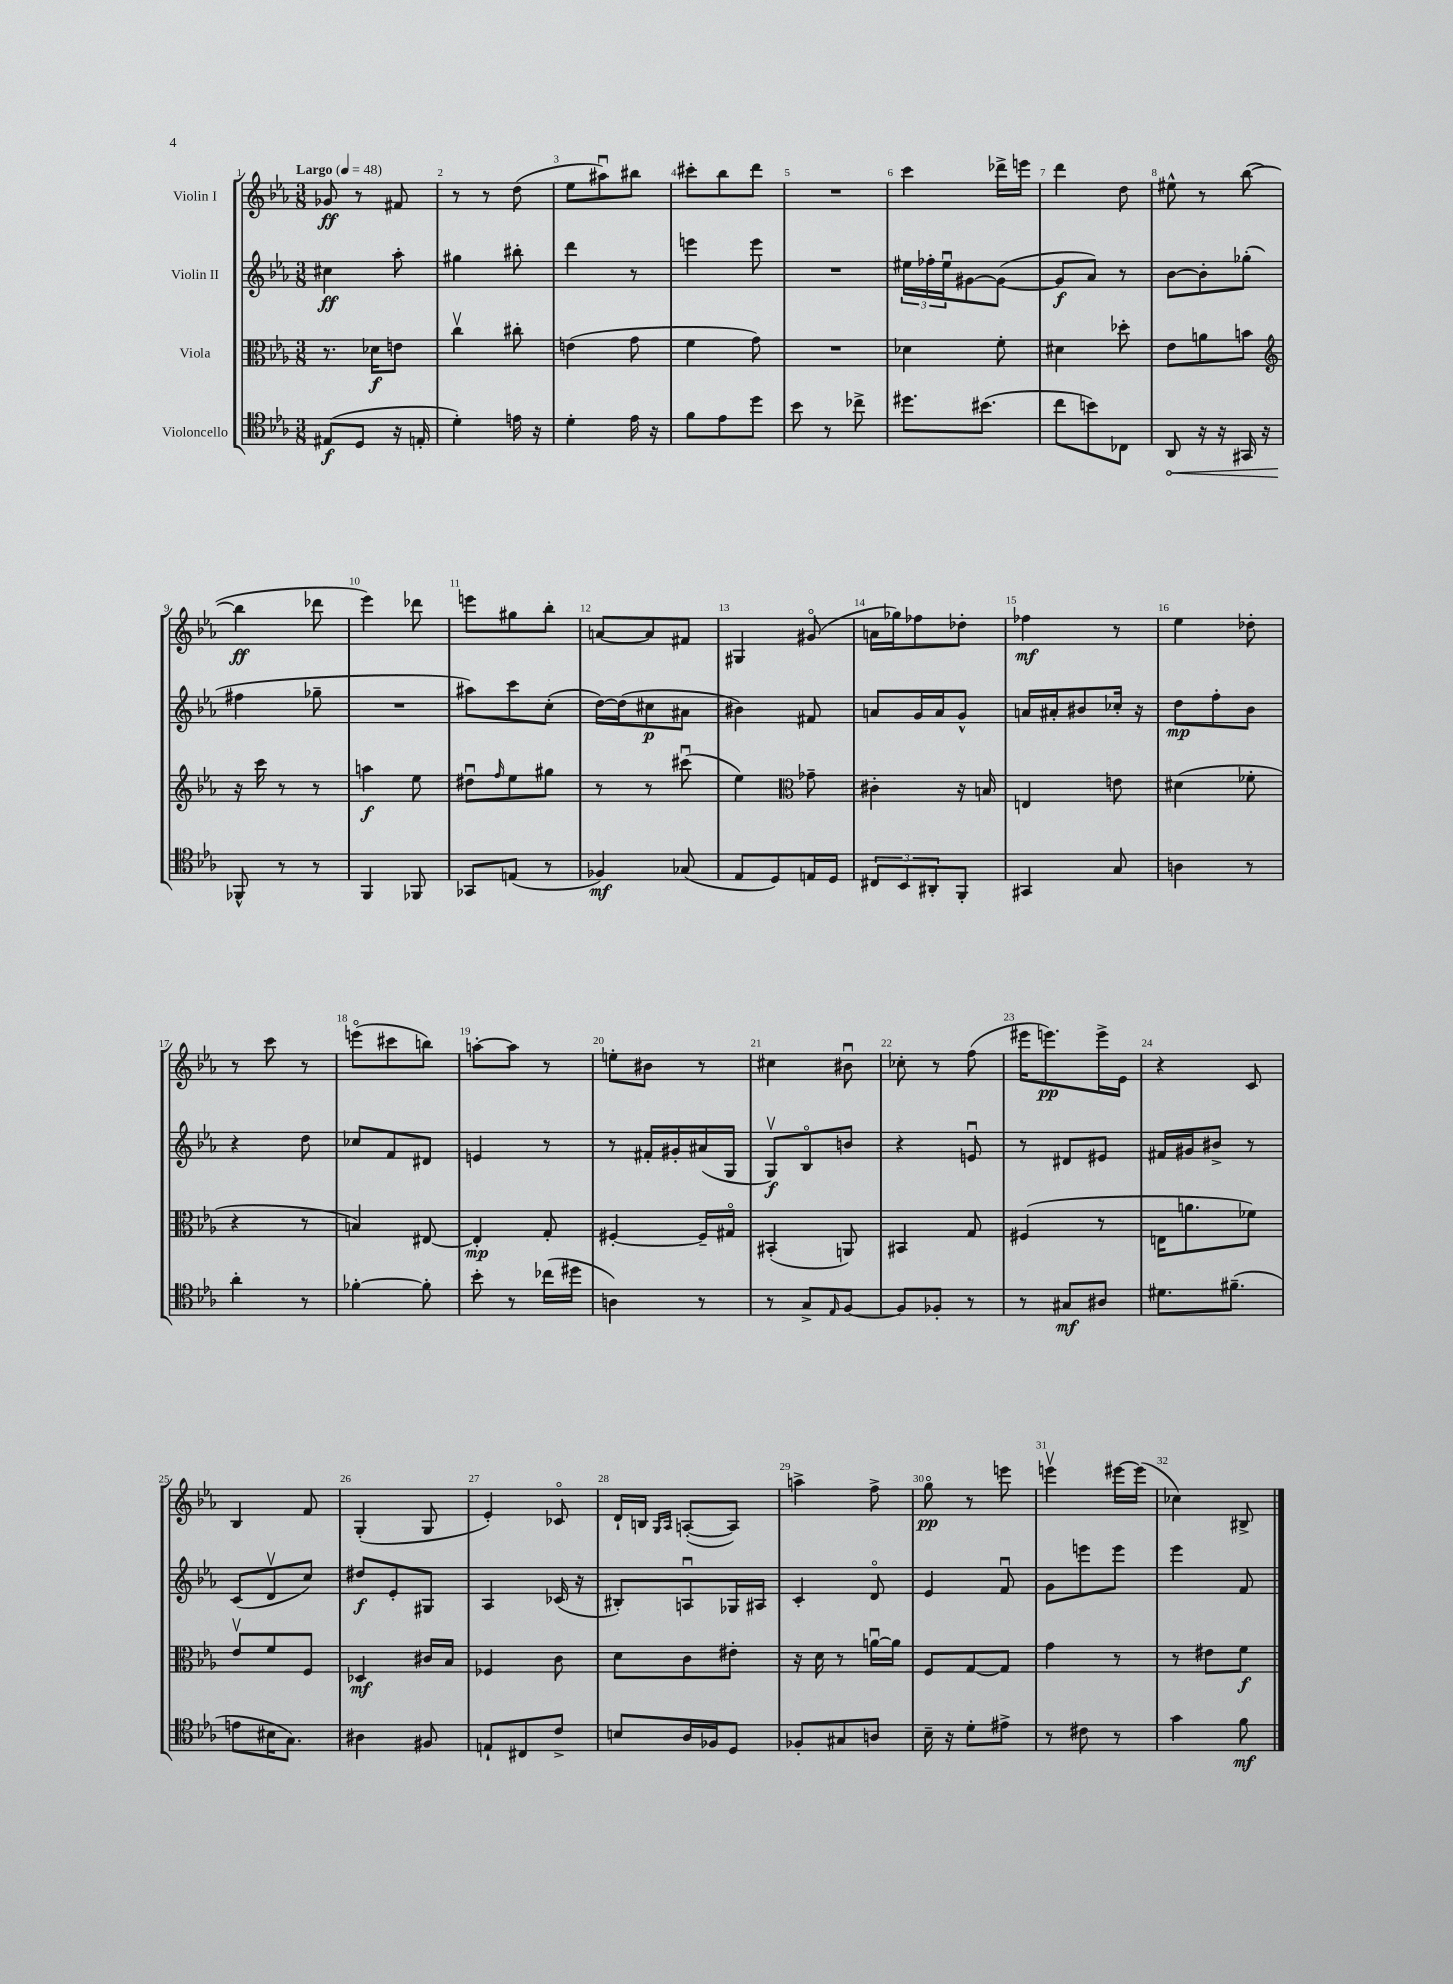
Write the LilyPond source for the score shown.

<<
\new StaffGroup <<
\new Staff = "s0" \with { instrumentName = "Violin I" } {
    \clef treble \key ees \major \numericTimeSignature \time 3/8 \tempo "Largo" 4 = 48
    ges'8\ff r8 fis'8 |
    r8 r8 d''8( |
    ees''8 ais''8\downbow) bis''8 |
    cis'''8-. bes''8 d'''8 |
    R4. |
    c'''4 des'''16-> e'''16 |
    d'''4 d''8 |
    eis''8-^ r8 bes''8~( |
    bes''4\ff des'''8 |
    ees'''4) des'''8 |
    e'''8 gis''8 bes''8-. |
    a'8~ a'8 fis'8 |
    gis4 gis'8\flageolet( |
    a'16 ges''16) fes''8 des''8-. |
    fes''4\mf r8 |
    ees''4 des''8-. |
    r8 c'''8 r8 |
    e'''8\flageolet( cis'''8 b''8) |
    a''8~-. a''8 r8 |
    e''8-. bis'8 r8 |
    cis''4 bis'8\downbow |
    ces''8-. r8 f''8( |
    eis'''16 e'''8.\pp) e'''16-> ees'16 |
    r4 c'8 |
    bes4 f'8 |
    g4-.( g8 |
    ees'4-.) ces'8\flageolet |
    d'16-! b16 \grace { g16 aes16 } a8~-.( a8) |
    a''4-> f''8-> |
    g''8\flageolet\pp r8 e'''8 |
    e'''4\upbow eis'''16~ eis'''16( |
    ces''4) bis8-> \bar "|." |
}
\new Staff = "s1" \with { instrumentName = "Violin II" } {
    \clef treble \key ees \major \numericTimeSignature \time 3/8
    cis''4\ff aes''8-. |
    gis''4 bis''8-. |
    d'''4 r8 |
    e'''4 e'''8 |
    R4. |
    \tuplet 3/2 { eis''16 fes''16-. eis''16\downbow } gis'8~ gis'8~( |
    gis'8\f aes'8) r8 |
    bes'8~ bes'8-. ges''8-.( |
    fis''4 ges''8-- |
    R4. |
    ais''8) c'''8 c''8-.( |
    d''16~) d''16( cis''8\p ais'8 |
    bis'4) fis'8 |
    a'8 g'16 a'16 g'8-^ |
    a'16 ais'16-. bis'8 ces''16-. r16 |
    d''8\mp f''8-. bes'8 |
    r4 d''8 |
    ces''8 f'8 dis'8 |
    e'4 r8 |
    r8 fis'16-. gis'16-. ais'16( g16 |
    g8\upbow\f) bes8\flageolet b'8 |
    r4 e'8\downbow |
    r8 dis'8 eis'8 |
    fis'16 gis'16 bis'8-> r8 |
    c'8( d'8\upbow c''8) |
    dis''8\f ees'8-. gis8 |
    aes4 ces'16( r16 |
    bis8-.) a8\downbow ges16 ais16 |
    c'4-. d'8\flageolet |
    ees'4 f'8\downbow |
    g'8 e'''8 e'''8 |
    ees'''4 f'8 \bar "|." |
}
\new Staff = "s2" \with { instrumentName = "Viola" } {
    \clef alto \key ees \major \numericTimeSignature \time 3/8
    r8. des'16\f e'8 |
    c''4\upbow cis''8-. |
    e'4( g'8 |
    f'4 g'8) |
    R4. |
    des'4 f'8-. |
    dis'4 des''8-. |
    ees'8 a'8 b'8 |
    \clef treble r16 c'''16 r8 r8 |
    a''4\f ees''8 |
    dis''8\downbow \grace { f''16 } ees''8 gis''8 |
    r8 r8 cis'''8\downbow( |
    ees''4) \clef alto ges'8-- |
    cis'4-. r16 b16 |
    e4 e'8 |
    dis'4( fes'8-. |
    r4 r8 |
    b4) eis8~ |
    eis4-.\mp g8-. |
    fis4~-. fis16-- gis16\flageolet |
    bis,4-.( a,8) |
    bis,4 g8 |
    fis4( r8 |
    e16 a'8. fes'8) |
    ees'8\upbow f'8 f8 |
    des4\mf cis'16 bes16 |
    fes4 c'8 |
    d'8 c'8 eis'8-. |
    r16 d'16 r8 a'16~\downbow a'16 |
    f8 g8~ g8 |
    g'4 r8 |
    r8 eis'8 f'8\f \bar "|." |
}
\new Staff = "s3" \with { instrumentName = "Violoncello" } {
    \clef tenor \key ees \major \numericTimeSignature \time 3/8
    eis8\f( d8 r16 e16-. |
    d'4-.) e'16 r16 |
    d'4-. ees'16 r16 |
    f'8 ees'8 d''8 |
    bes'8 r8 ces''8-> |
    dis''8. bis'8.( |
    c''8 b'8) ces8 |
    \once \override Hairpin.circled-tip = ##t aes,8\< r16 r16 gis,16 r16 |
    fes,8-^\! r8 r8 |
    f,4 fes,8 |
    ges,8 e8( r8 |
    fes4\mf) ges8( |
    ees8 d8) e16 d16 |
    \tuplet 3/2 { cis8 bes,8 ais,8-. } f,8-. |
    gis,4 g8 |
    a4 r8 |
    aes'4-. r8 |
    fes'4~-. fes'8-. |
    bes'8-. r8 ces''16( dis''16 |
    a4) r8 |
    r8 g8-> \grace { ees16 } f8~ |
    f8 fes8-. r8 |
    r8 gis8\mf ais8 |
    dis'8. fis'8.--( |
    e'8 bis16 g8.) |
    ais4 fis8 |
    e8-! cis8 c'8-> |
    b8 aes16 fes16 d8 |
    fes8-. gis8 a8 |
    bes16-- r16 d'8-. eis'8-> |
    r8 cis'8 r8 |
    g'4 f'8\mf \bar "|." |
}
>>
>>
\layout { \context { \Score \override BarNumber.break-visibility = ##(#f #t #t) barNumberVisibility = #all-bar-numbers-visible } }
